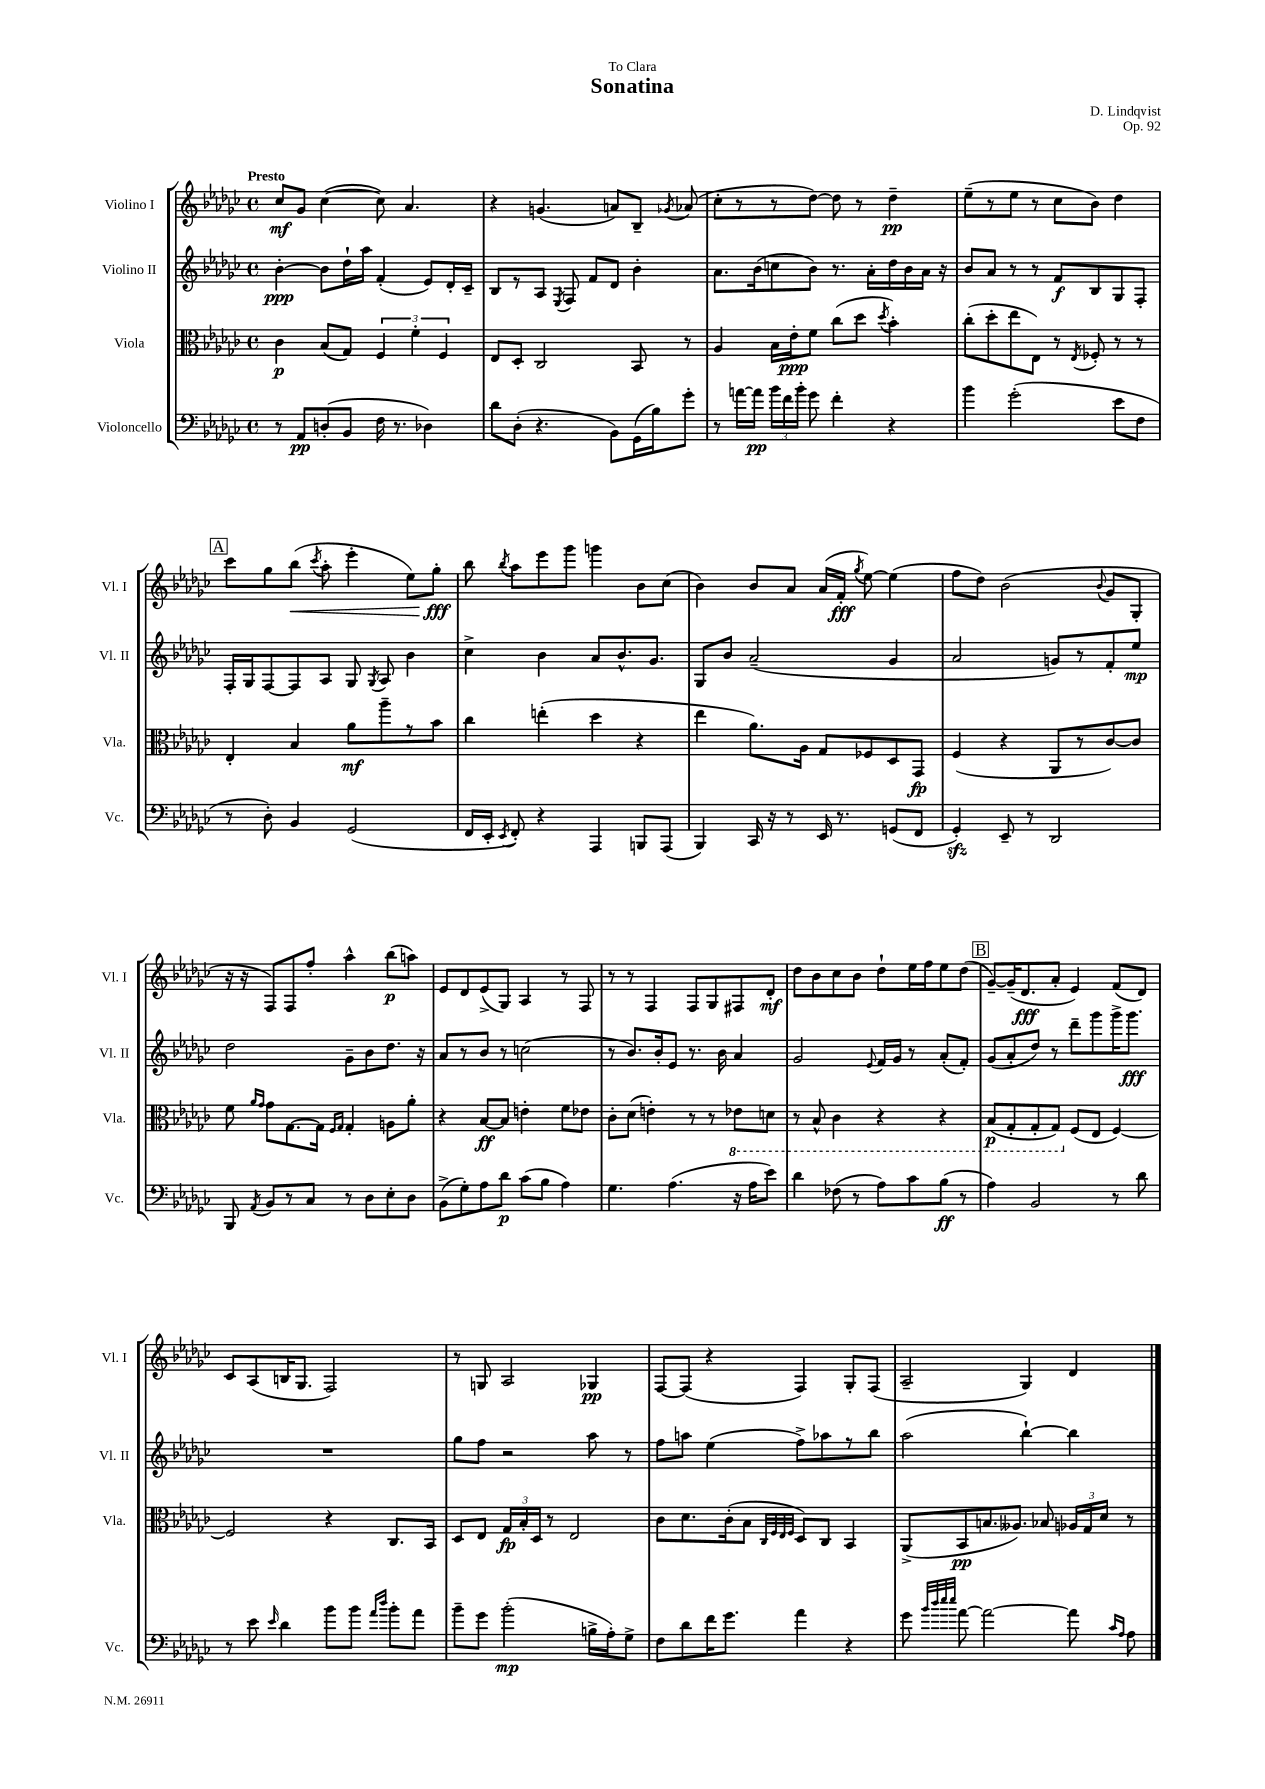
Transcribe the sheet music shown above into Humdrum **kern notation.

**kern	**kern	**kern	**kern
*staff4	*staff3	*staff2	*staff1
*clefF4	*clefC3	*clefG2	*clefG2
*k[b-e-a-d-g-c-]	*k[b-e-a-d-g-c-]	*k[b-e-a-d-g-c-]	*k[b-e-a-d-g-c-]
*M4/4	*M4/4	*M4/4	*M4/4
*met(c)	*met(c)	*met(c)	*met(c)
8r	4c-\	[4b-'\	8cc-/L
8AA-/L	.	.	8g-/J
(8D'/	(8B-/L	8b-\]L	([4cc-\
8BB-/J	8G-/J)	16dd-`\L	.
.	.	16aa-\JJ	.
16F\	6F/	(4f'/	8cc-\])
8.r	.	.	.
.	.	.	4.a-/
.	6f'\	.	.
4D-\)	.	8e-/L)	.
.	6F/	.	.
.	.	16d-'/L	.
.	.	16c-~/JJ	.
=	=	=	=
8d-\L	8E-/L	8B-/L	4r
(8D-'\J	8D-'/J	8r	.
4.r	2C-/	8A-/J	(4.g/
.	.	8qE-/	.
.	.	8F/	.
.	.	8f/L	.
8BB-\L)	.	8d-/J	8a/L)
(16GG-\L	8BB-/	4b-'\	8B-~/J
16B-\J)	.	.	.
.	.	.	8qg-/
8g-'\J	8r	.	(8a-/
=	=	=	=
8r	4A-/	8.a-\L	8cc-'\L
[16a\LL	.	.	8r
16a\]JJ	.	(16b-\k	.
24b-\LL	16B-\LL	8cc\	8r
24f\	.	.	.
.	16e-'\J	.	.
24b-'\JJ	.	.	.
8g-\	8f\J	8b-\J)	[8dd-\J)
4f'\	(8cc-\L	8.r	8dd-\]
.	8dd-\J	.	8r
.	.	16a-'\LL	.
.	8qdd-/	.	.
4r	4b-'\)	16dd-\	4dd-~\
.	.	16b-\	.
.	.	16a-\JJ	.
.	.	16r	.
=	=	=	=
4b-\	(8cc-'\L	8b-/L	(8ee-~\L
.	8dd-'\	8a-/J	8r
(2g-'\	8ee-\	8r	8ee-\J
.	8E-\J)	8r	8r
.	8r	8f/L	8cc-\L
.	8qE-/	.	.
.	8F-'/	8B-/	8b-\J)
8e-\L	8r	8G-/	4dd-\
8F\J	8r	8F'/J	.
=	=	=	=
8r	4E-'/	16F'/LL	8ccc-\L
.	.	16G-/J	.
8D-'\)	.	[8F/	8gg-\
4BB-/	4B-/	8F/]	(8bb-\J
.	.	.	8qccc-/
.	.	8A-/J	8aa-'\
(2GG-/	8a-\L	8G-/	4eee-'\
.	.	8qG-/	.
.	8aa-~\	8A-/	.
.	8r	4b-\	8ee-\L)
.	8b-\J	.	8gg-'\J
=	=	=	=
16FF/LL	4cc-\	4cc-^\	8bb-\
16EE-'/JJ	.	.	.
8qEE-/	.	.	8qbb-/
8FF'/)	.	.	8aa-\L
4r	(4ee'\	4b-\	8eee-\
.	.	.	8ggg-\J
4AAA-/	4dd-\	8a-/L	4ggg\
.	.	8.b-^^/	.
8BBB/L	4r	.	8b-\L
.	.	8.g-/J	.
(8AAA-/J	.	.	(8cc-\J
=	=	=	=
4BBB-/)	4ee-\	8G-/L	4b-\)
.	.	8b-/J	.
16CC-/	8.a-\L)	(2a-~/	8b-/L
16r	.	.	.
8r	.	.	8a-/J
.	16A-\Jk	.	.
16EE-/	8G-/L	.	(16a-/LL
8.r	.	.	16f'/JJ
.	.	.	8qgg-/
.	8F-/	.	[8ee-\)
(8GG/L	8D-/	4g-/	(4ee-\]
8FF/J	8GG-/J	.	.
=	=	=	=
4GG-'/)	(4F/	2a-/	8ff\L
.	.	.	8dd-\J)
8EE-~/	4r	.	(2b-\
8r	.	.	.
2DD-/	8AA-/L	8g/L)	.
.	8r	8r	.
.	.	.	8qqb-/
.	[8c-/)	8f'/	8g-/L
.	8c-/]J	8ee-/J	8G-'/J
=	=	=	=
8BBB-/	8f\	2dd-\	16r
.	.	.	16r
.	16qqa-/LL	.	.
8qAA-/	16qqg-/JJ	.	.
8BB-/L	8g-\L	.	8F/L)
8r	[8.G-\	.	8F/
8C-/J	.	.	8ff'/J
.	16G-\]Jk	.	.
.	16qqF/LL	.	.
.	16qqG-/JJ	.	.
8r	4G-'/	8g-~\L	4aa-^^\
8D-\L	.	8b-\	.
8E-'\	8A\L	8.dd-\J	(8bb-\L
8D-\J	8a-'\J	.	8aa\J)
.	.	16r	.
=	=	=	=
(8BB-^\L	4r	8a-/L	8e-/L
8G-'\)	.	8r	8d-/
8A-\	[8B-/L	8b-/J	(8e-^/
8d-\J	8B-/]J	8r	8G-/J)
(8c-\L	4e'\	(2cc\	4A-/
8B-\J	.	.	.
4A-\)	8f\L	.	8r
.	8e-\J	.	8F/
=	=	=	=
4.G-\	8c-'\L	8r	8r
.	(8d-\J	8.b-/L)	8r
.	4e'\)	.	4F/
.	.	16b-'/k	.
(4.A-\	.	8e-/J	.
.	8r	8.r	8F/L
.	8r	.	8G-/
.	.	16b-\	.
16r	8E-\L	4a-/	8F#/
16A-\LK	.	.	.
8e-\J)	8D\J	.	8d-'/J
=	=	=	=
4d-\	8r	2g-/	8dd-\L
.	8BB-^^/	.	8b-\
(8F-\	4C-\	.	8cc-\
8r	.	.	8b-\J
.	.	8qqe-/	.
8A-\L)	4r	16f/LL	8dd-`\L
.	.	16g-/JJ	.
8c-\	.	8r	16ee-\L
.	.	.	16ff\J
(8B-\J	4r	(8a-'/L	8ee-\
8r	.	8f'/J)	(8dd-\J
=	=	=	=
4A-\)	(8BB-/L	(8g-/L	[8g-~/L)
.	8GG-'/	8a-'/	(16g-~/]K
.	.	.	8.d-/
2BB-/	8GG-'/	8dd-/J)	.
.	8GG-/J)	8r	8a-'/J
.	(8F/L	8ddd-~\L	4e-/)
.	8E-/J	8ggg-\	.
8r	[4F/)	16ggg-^\K	(8f/L
.	.	8.ggg-\J	.
8d-\	.	.	8d-/J)
=	=	=	=
8r	2F/]	1r	8c-/L
8e-\	.	.	(8A-/
16qqe-/	.	.	.
4d-\	.	.	16B/K
.	.	.	8.G-/J
8b-\L	4r	.	2F/)
8b-\J	.	.	.
16qqa-/LL	.	.	.
16qqdd-/JJ	.	.	.
8b-'\L	8.C-/L	.	.
8a-\J	.	.	.
.	16BB-/Jk	.	.
=	=	=	=
8b-~\L	8D-/L	8gg-\L	8r
8g-\J	8E-/J	8ff\J	8G/
(2b-'\	24G-/LL	2r	2A-/
.	24B-'/	.	.
.	24D-/JJ	.	.
.	8r	.	.
.	2E-/	.	.
16B^\LL	.	8aa-\	4G-/
16A-'\J)	.	.	.
8G-^\J	.	8r	.
=	=	=	=
8F\L	8c-\L	8ff\L	[8F/L
8d-\	8.d-\	8aa\J	(8F/]J
16f\K	.	(4ee-\	4r
8.g-\J	(16c-'\k	.	.
.	8B-\J	.	.
.	32qqC-/LLL	.	.
.	32qqF/	.	.
.	32qqE-/	.	.
.	32qqF/JJJ	.	.
4a-\	8D-/L)	8ff^\L)	4F/)
.	8C-/J	8aa-\	.
4r	4BB-/	8r	8G-'/L
.	.	8bb-\J	(8F/J
=	=	=	=
8g-\	(8AA-^/L	(2aa-\	2A-~/
32qqb-/LLL	.	.	.
32qqdd-/	.	.	.
32qqee-/	.	.	.
32qqee-/JJJ	.	.	.
[8a-\	8BB-/	.	.
2a-\_	8.B/	.	.
.	8.A--/J)	.	.
.	.	[4bb-`\)	4G-/)
.	8B-/	.	.
8a-\]	24A-/LL	4bb-\]	4d-/
.	24G-/	.	.
.	24d-/JJ	.	.
16qqc-/LL	.	.	.
16qqA-/JJ	.	.	.
8A-\	8r	.	.
==	==	==	==
*-	*-	*-	*-
